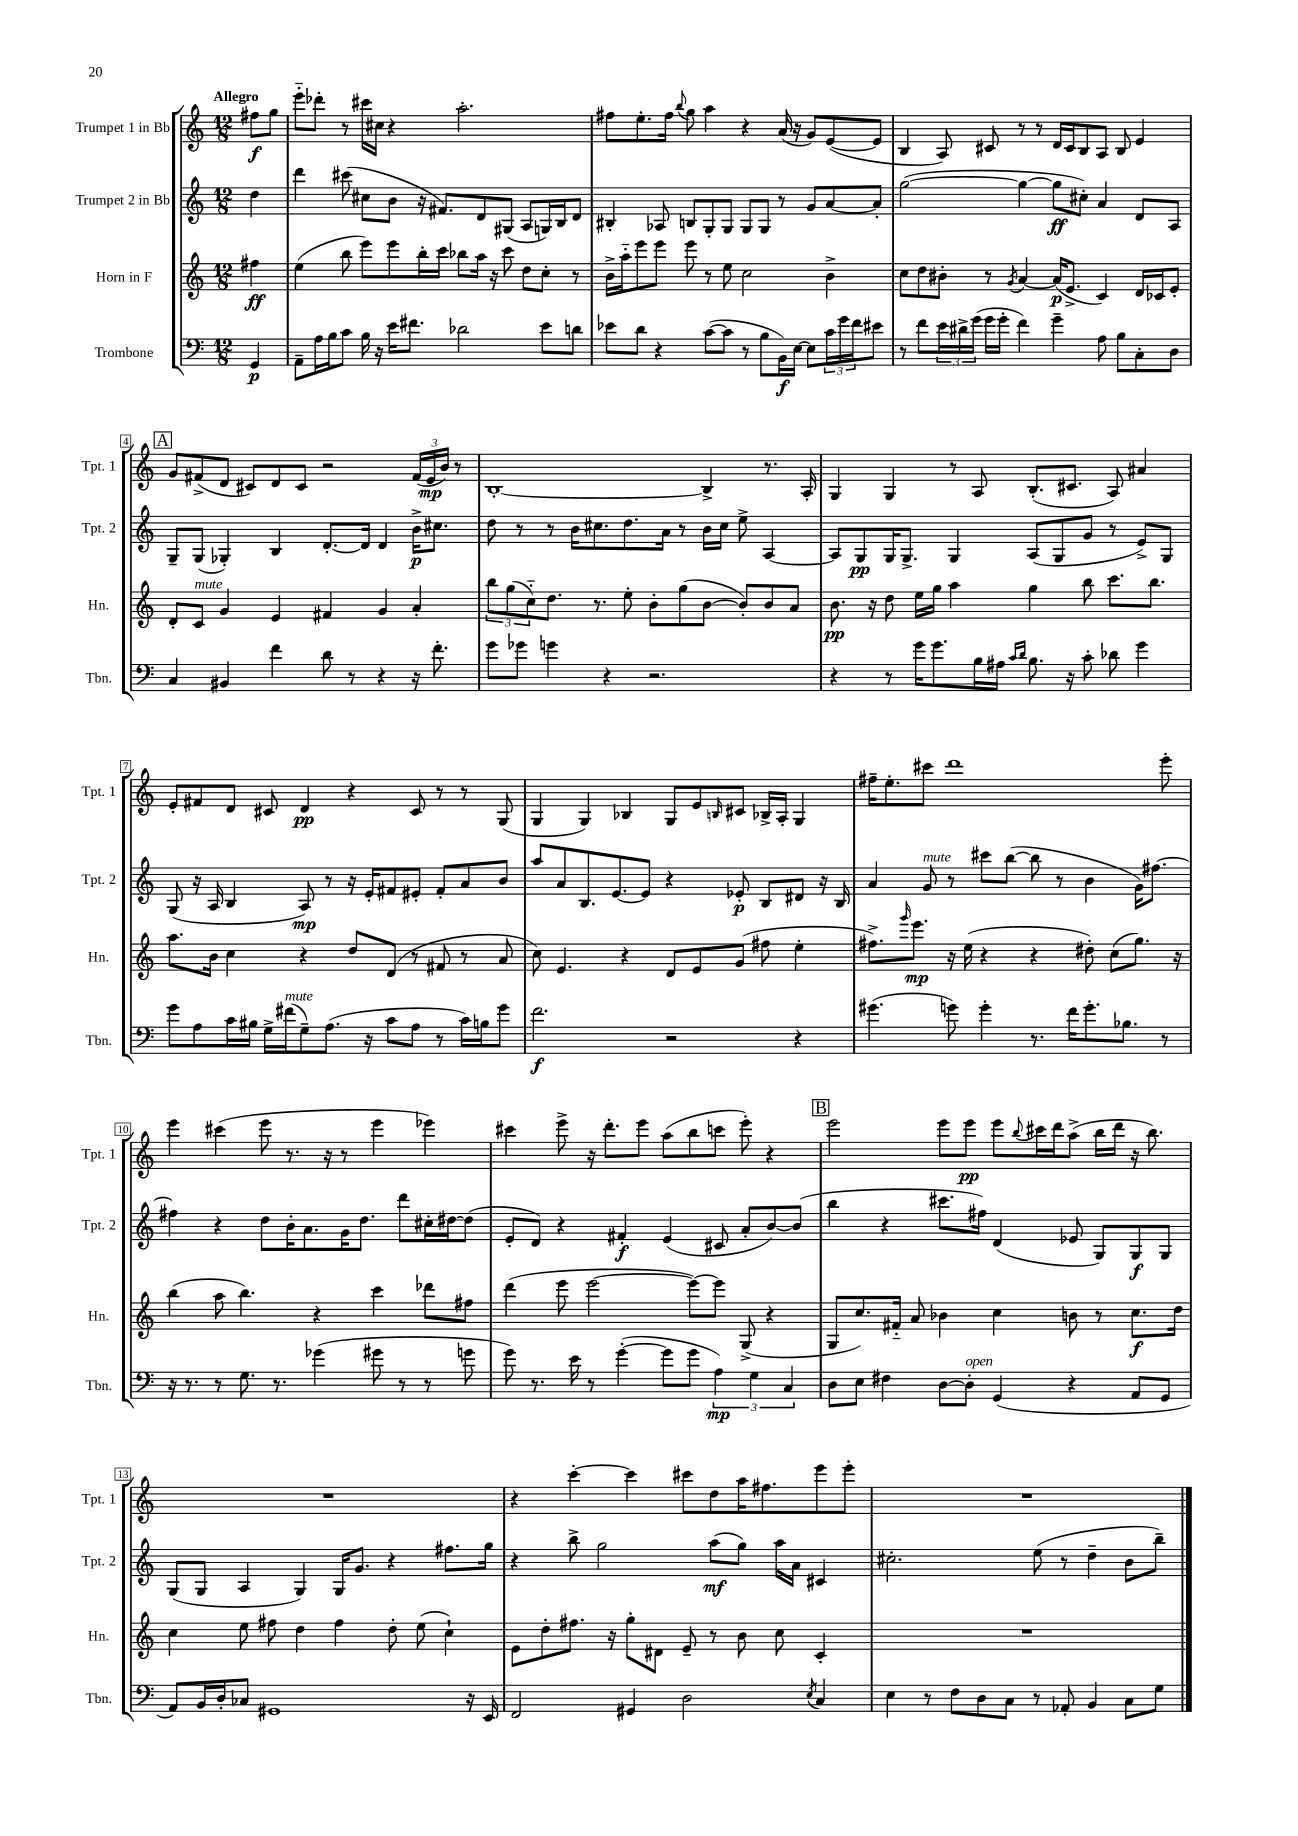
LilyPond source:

<<
\new StaffGroup <<
\new Staff = "s0" \with { instrumentName = "Trumpet 1 in Bb" shortInstrumentName = "Tpt. 1" } {
    \clef treble \key c \major \numericTimeSignature \time 12/8 \partial 4 \tempo "Allegro"
    fis''8\f g''8 |
    e'''8-_ des'''8-. r8 cis'''16 cis''16 r4 a''2.-. |
    fis''8 e''8.-. fis''16 \appoggiatura { b''8 } g''8 a''4 r4 a'16( r16 g'8) e'8~( e'8 |
    b4 a8) cis'8 r8 r8 d'16 cis'16 b8 a8 b8 e'4 |
    \mark \markup { \box "A" } g'8 fis'8->( d'8 cis'8) d'8 cis'8 r2 \tuplet 3/2 { fis'16( e'16\mp b'16) } r8 |
    b1~-. b4-> r8. a16-. |
    g4 g4 r8 a8 b8.-.( cis'8. a8) ais'4 |
    e'8-. fis'8 d'8 cis'8 d'4\pp r4 cis'8 r8 r8 g8( |
    g4 g4) bes4 g8 e'8 \grace { b16 } cis'8 bes16-> a16-. g4 |
    fis''16-- e''8.-. cis'''8 d'''1 e'''8-. |
    e'''4 cis'''4( e'''8 r8. r16 r8 e'''4 ees'''4) |
    cis'''4 e'''8-> r16 d'''8.-. e'''8 a''8( b''8 c'''8 e'''8-.) r4 |
    \mark \markup { \box "B" } e'''2 e'''8 e'''8\pp e'''8 \appoggiatura { b''8 } cis'''16 d'''16 a''8->( b''16 d'''16 r16 b''8.) |
    R1. |
    r4 c'''4~-. c'''4 cis'''8 d''8 a''16 fis''8. e'''8 e'''8-. |
    R1. \bar "|." |
}
\new Staff = "s1" \with { instrumentName = "Trumpet 2 in Bb" shortInstrumentName = "Tpt. 2" } {
    \clef treble \key c \major \numericTimeSignature \time 12/8 \partial 4
    d''4 |
    d'''4 cis'''8( cis''8 b'8 r16 fis'8.) d'8 gis8( a8 g16) b16 d'8 |
    bis4-. aes8 b8 g8-. g8 g8 g8 r8 g'8 a'8~ a'8-. |
    g''2~( g''4~ g''8\ff cis''8-.) a'4 d'8 a8 |
    \mark \markup { \box "A" } g8-- g8( ges4-.) b4 d'8.~-. d'16 d'4 b'16->\p cis''8. |
    d''8 r8 r8 b'16 cis''8. d''8. a'16 r8 b'16 cis''16 e''8-> a4~ |
    a8 g8\pp g16 g8.-> g4 a8( g8 g'8 r8 e'8->) g8 |
    g8( r16 a16 b4 a8\mp) r8 r16 e'16-. fis'8 eis'8-. fis'8-. a'8 b'8 |
    a''8 a'8 b8. e'8.~ e'8 r4 ees'8-.\p b8 dis'8 r16 b16 |
    a'4 g'8^\markup { \italic "mute" } r8 cis'''8 b''8~( b''8 r8 b'4 g'16) fis''8.~ |
    fis''4 r4 d''8 b'16-. a'8. g'16 d''8. d'''8 cis''16-. dis''16~ dis''8( |
    e'8-. d'8) r4 fis'4-.\f e'4( cis'8 a'8-. b'8~) b'8( |
    \mark \markup { \box "B" } b''4 r4 cis'''8. fis''16) d'4( ees'8 g8) g8\f g8 |
    g8( g8 a4 g4) g16 g'8. r4 fis''8. g''16 |
    r4 b''8-> g''2 a''8\mf( g''8) a''16 a'16 cis'4 |
    cis''2.-. e''8( r8 d''4-- b'8 b''8--) \bar "|." |
}
\new Staff = "s2" \with { instrumentName = "Horn in F" shortInstrumentName = "Hn." } {
    \clef treble \key c \major \numericTimeSignature \time 12/8 \partial 4
    fis''4\ff |
    e''4( b''8 e'''8) e'''8 b''16-. c'''16 bes''8 a''16 r16 c'''8 d''8 c''8-. r8 |
    b'16-> a''16-_ e'''8 e'''8 e'''8 r8 e''8 c''2 b'4-> |
    c''8 d''8 bis'8-. r8 \acciaccatura { g'8 } a'4~ a'16\p( e'8.-> c'4) d'16 ces'16 e'8-. |
    \mark \markup { \box "A" } d'8-. c'8^\markup { \italic "mute" } g'4 e'4 fis'4 g'4 a'4-. |
    \tuplet 3/2 { b''8 g''8( c''8-_) } d''8. r8. e''8-. b'8-. g''8( b'8~ b'8-.) b'8 a'8 |
    b'8.\pp r16 d''8 e''16 g''16 a''4 g''4 b''8 c'''8. b''8. |
    a''8. b'16 c''4 r4 d''8 d'8( r8 fis'8 r8 a'8 |
    c''8) e'4. r4 d'8 e'8 g'8( fis''8 e''4-. |
    fis''8.->) \grace { g'''16 } e'''8.\mp r16 e''16( r4 r4 dis''8-.) c''8( g''8.) r16 |
    b''4( a''8 b''4.) r4 c'''4 des'''8 fis''8 |
    d'''4( e'''8 e'''2~ e'''8~) e'''8 g8->( r4 |
    \mark \markup { \box "B" } g8 c''8.) fis'16-_ a'8 bes'4 c''4 b'8 r8 c''8.\f d''16 |
    c''4 e''8 fis''8 d''4 fis''4 d''8-. e''8( c''4-!) |
    e'8 d''8-. fis''8. r16 g''8-. dis'8 e'8-- r8 b'8 c''8 c'4-. |
    R1. \bar "|." |
}
\new Staff = "s3" \with { instrumentName = "Trombone" shortInstrumentName = "Tbn." } {
    \clef bass \key c \major \numericTimeSignature \time 12/8 \partial 4
    g,4\p |
    a,8-- a16 b16 c'8 b16 r16 e'16 fis'8. des'2 e'8 d'8 |
    ees'8 d'8 r4 c'8~( c'8 r8 b8 b,16\f) e16~ e8 \tuplet 3/2 { c'16 g'16 f'16 } eis'8 |
    r8 f'8 \tuplet 3/2 { e'16 dis'16-> g'16( } g'16 g'16-. f'4) g'4-- a8 b8 c8-. d8 |
    \mark \markup { \box "A" } c4 bis,4 f'4 d'8 r8 r4 r16 f'8.-. |
    g'8 ges'8 g'4 r4 r2. |
    r4 r8 g'16 g'8. b16 ais16 \grace { c'16 d'16 } b8. r16 c'8-. des'8 g'4 |
    g'8 a8 c'16 bis16 g16-> fis'16^\markup { \italic "mute" }( g8--) a8.( r16 c'8 a8 r8 c'16) b16 g'8 |
    f'2.\f r2 r4 |
    gis'4.( g'8) g'4-. r8. f'16 g'8.-. bes8. r8 |
    r16 r8. r8 g8. r8. ges'4( gis'8 r8 r8 g'8 |
    g'8) r8. e'16 r8 g'4~-.( g'8 g'8 \tuplet 3/2 { a4\mp) g4 c4 } |
    \mark \markup { \box "B" } d8 e8 fis4 d8~ d8-.^\markup { \italic "open" } g,4( r4 a,8 g,8 |
    a,8) b,16 d16-. ces8 gis,1 r16 e,16 |
    f,2 gis,4 d2 \acciaccatura { e8 } c4 |
    e4 r8 f8 d8 c8 r8 aes,8-. b,4 c8 g8 \bar "|." |
}
>>
>>
\layout { \context { \Score \override BarNumber.stencil = #(make-stencil-boxer 0.1 0.3 ly:text-interface::print) } }
